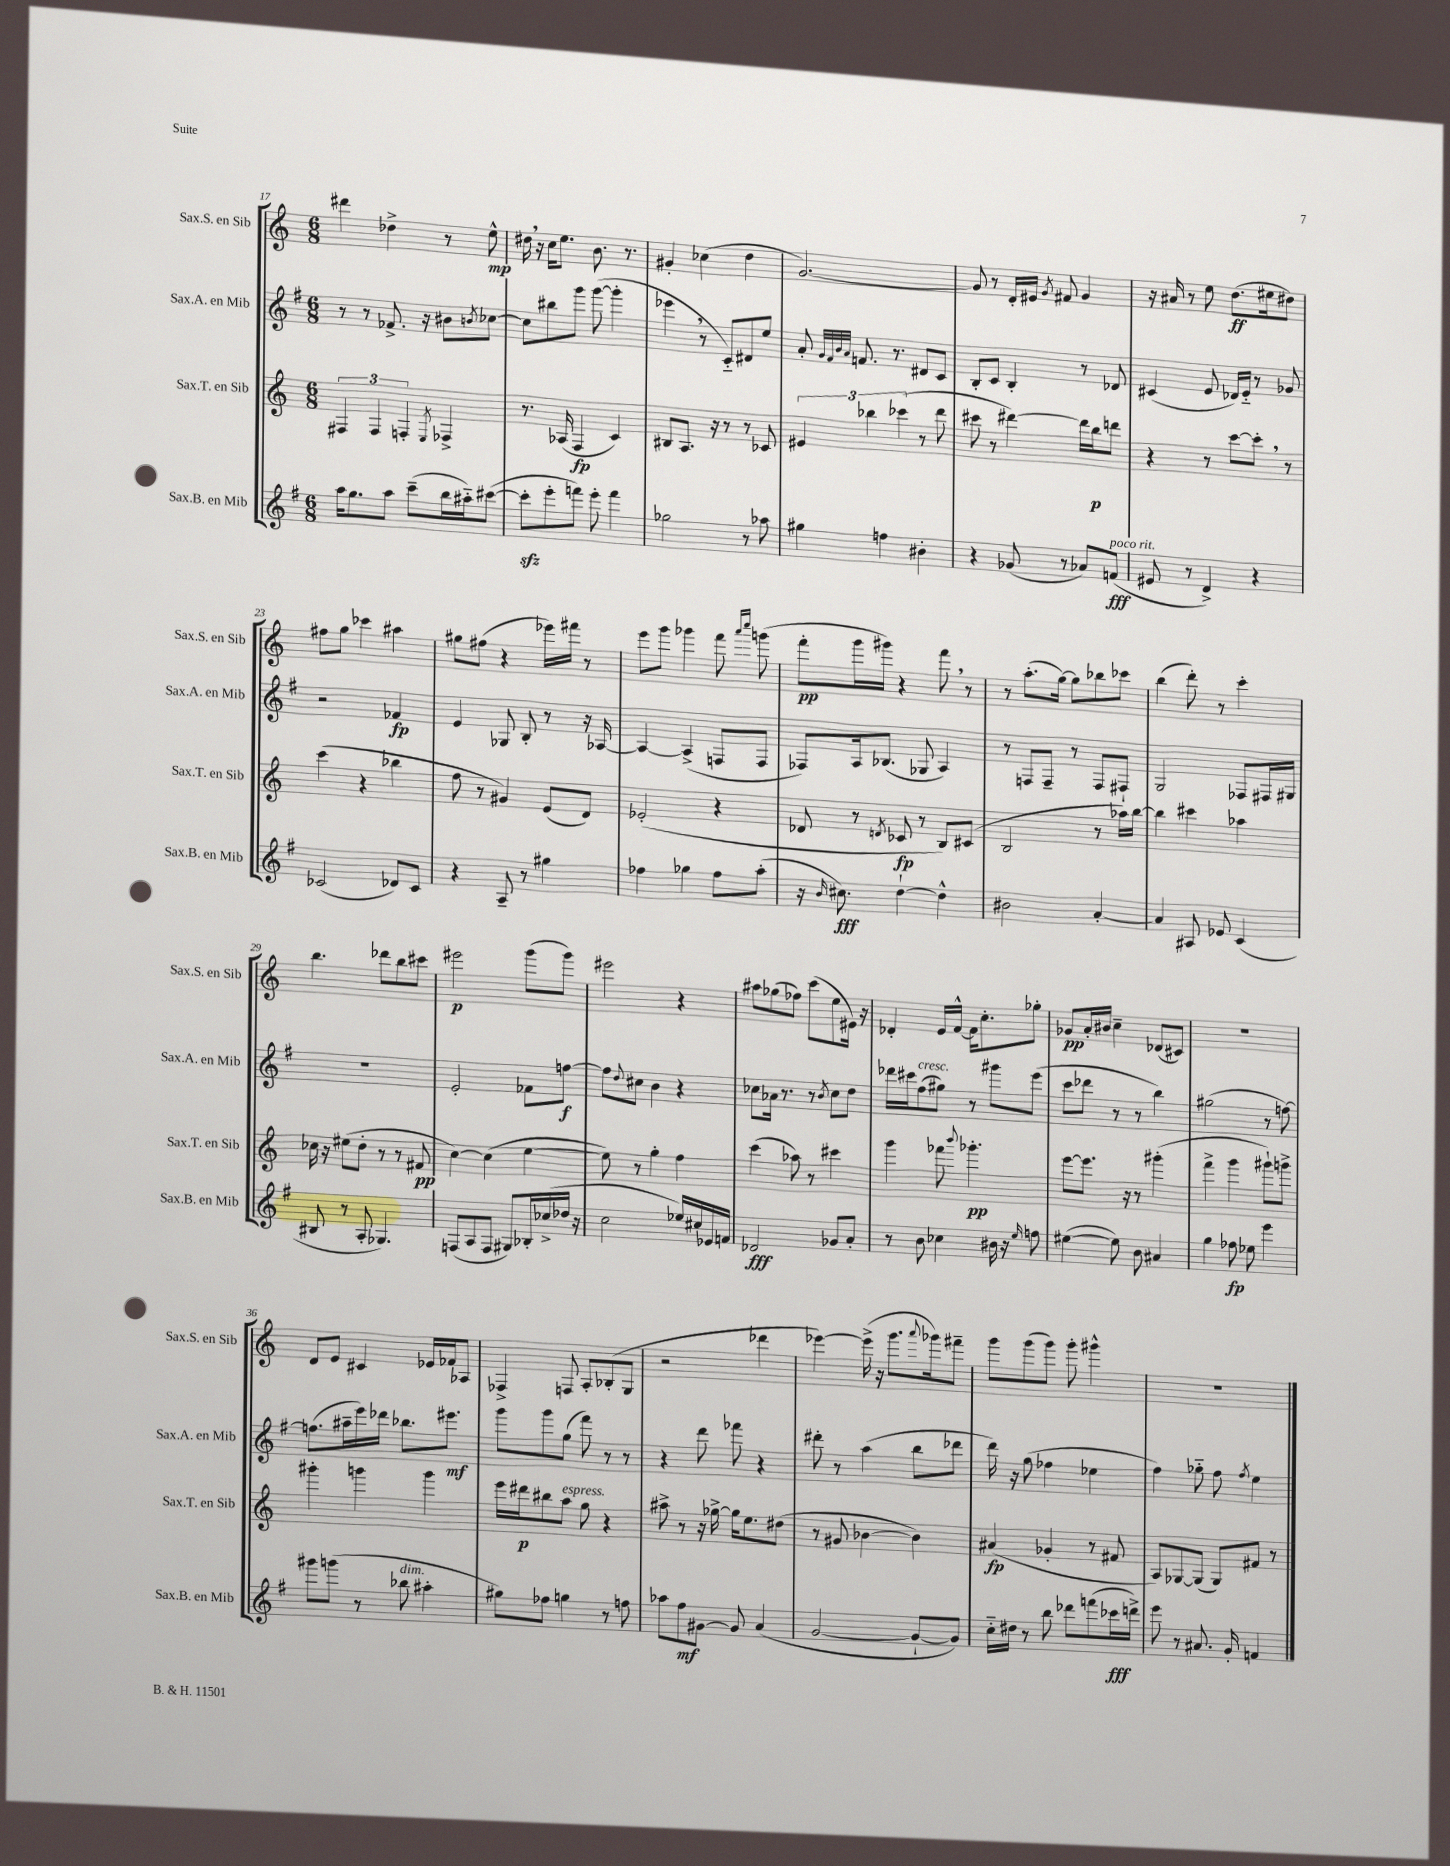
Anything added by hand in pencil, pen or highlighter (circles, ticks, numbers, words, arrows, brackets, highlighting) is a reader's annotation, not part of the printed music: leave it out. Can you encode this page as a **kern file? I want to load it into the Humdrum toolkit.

**kern	**dynam	**kern	**dynam	**kern	**dynam	**kern	**dynam
*part4	*part4	*part3	*part3	*part2	*part2	*part1	*part1
*staff4	*staff4	*staff3	*staff3	*staff2	*staff2	*staff1	*staff1
*I"Sax.B. en Mib	*	*I"Sax.T. en Sib	*	*I"Sax.A. en Mib	*	*I"Sax.S. en Sib	*
*I'Sax.B. en Mib	*	*I'Sax.T. en Sib	*	*I'Sax.A. en Mib	*	*I'Sax.S. en Sib	*
*clefG2	*	*clefG2	*	*clefG2	*	*clefG2	*
*k[f#]	*	*k[]	*	*k[f#]	*	*k[]	*
*M6/8	*	*M6/8	*	*M6/8	*	*M6/8	*
=17	=17	=17	=17	=17	=17	=17	=17
16aa\KL	.	6F#X/	.	8r	.	4ddd#X\	.
8.gg\	.	.	.	.	.	.	.
.	.	.	.	8r	.	.	.
.	.	6F#/	.	.	.	.	.
8aa\J	.	.	.	8.f-X^/	.	4dd-X^\	.
.	.	6Fn'/	.	.	.	.	.
(8ccc~\L	.	.	.	.	.	.	.
.	.	.	.	16r	.	.	.
.	.	8qE/	.	.	.	.	.
16bb\L	.	4F-X^/	.	8b#X\L	.	8r	.
16aa#X\J)	.	.	.	.	.	.	.
.	.	.	.	8qbn/	.	.	.
([8ccc#X\J	.	.	.	[8cc-X\J	.	8ee^^\	mp
=18	=18	=18	=18	=18	=18	=18	=18
8ccc#zz'\L]	.	8.r	.	8cc-\L]	.	16dd#X,\	.
.	.	.	.	.	.	16r	.
8eee'\	.	.	.	8bb#X\	.	16cc\KL	.
.	.	(16A-X/	.	.	.	8.ee\J	.
8fffn\J)	.	4F/	fp	8ggg\J	.	.	.
8eee'\	.	.	.	([8ggg\	.	8.b\	.
4fff\	.	4c/)	.	4ggg'\]	.	.	.
.	.	.	.	.	.	8.r	.
=19	=19	=19	=19	=19	=19	=19	=19
2gg-X\	.	8B#X/L	.	4eee-X,\	.	4g#X'/	.
.	.	8.A/J	.	.	.	.	.
.	.	.	.	8r	.	(4cc-X\	.
.	.	16r	.	.	.	.	.
.	.	8r	.	8c/L)	.	.	.
8r	.	8r	.	8d#X/	.	4dd\	.
8aa-X\	.	8c-X/	.	8ee/J	.	.	.
=20	=20	=20	=20	=20	=20	=20	=20
4gg#X\	.	6e#X/	.	8a'/	.	[2.g/)	.
.	.	.	.	32qqg/LLL	.	.	.
.	.	.	.	32qqf#/	.	.	.
.	.	.	.	32qqb/	.	.	.
.	.	.	.	32qqa/JJJ	.	.	.
.	.	.	.	8.fn/	.	.	.
.	.	6bb-X\	.	.	.	.	.
4ffn\	.	.	.	.	.	.	.
.	.	.	.	8.r	.	.	.
.	.	(6ccc-X\	.	.	.	.	.
4b#X'\	.	8r	.	8d#X/L	.	.	.
.	.	8ddd\	.	8c/J	.	.	.
=21	=21	=21	=21	=21	=21	=21	=21
4r	.	8ccc#X\	.	8B'/L	.	8g/]	.
.	.	8r	.	8c/J	.	8r	.
(8g-X/	.	[4ddd#X\)	.	4B'/	.	16d'/LL	.
.	.	.	.	.	.	16e#X/JJ	.
.	.	.	.	.	.	8qg/	.
8r	.	.	.	.	.	8f#X/	.
8a-X/L)	.	16ddd#\LL]	.	8r	.	4g/	.
.	.	16bb\J	p	.	.	.	.
!LO:TX:a:i:t=poco rit.	!	!	!	!	!	!	!
(8fn/J	fff	8dddn\J	.	8d-X/	.	.	.
=22	=22	=22	=22	=22	=22	=22	=22
8e#X/	.	4r	.	(4c#X/	.	16r	.
.	.	.	.	.	.	16a#X/	.
8r	.	.	.	.	.	8r	.
4d^/)	.	8r	.	8e/	.	8ee\	.
.	.	[8ccc\L	.	16d-X/LL)	.	(8.dd\L	ff
.	.	.	.	16e/JJ	.	.	.
4r	.	8ccc',\J]	.	8r	.	.	.
.	.	.	.	.	.	16ee#X\k	.
.	.	8r	.	8g-X/	.	8dd#X\J)	.
!!LO:LB:g=z
=23	=23	=23	=23	=23	=23	=23	=23
(2c-X/	.	(4ccc\	.	2r	.	8ff#X\L	.
.	.	.	.	.	.	8gg\J	.
.	.	4r	.	.	.	4ccc-X\	.
8d-X/L)	.	4bb-X\	.	4f-X/	fp	4aa#X\	.
8c-/J	.	.	.	.	.	.	.
=24	=24	=24	=24	=24	=24	=24	=24
4r	.	8ff\	.	4e/	.	8gg#X\L	.
.	.	8r	.	.	.	(8ff#X\J	.
8A~/	.	4g#X/)	.	8G-X/	.	4r	.
8r	.	.	.	8B'/	.	.	.
4gg#X\	.	(8e/L	.	8r	.	16eee-X\LL)	.
.	.	.	.	.	.	16fff#X\JJ	.
.	.	8d/J)	.	16r	.	8r	.
.	.	.	.	[16A-X/	.	.	.
=25	=25	=25	=25	=25	=25	=25	=25
4ff-X\	.	(2e-X'/	.	4A-/_	.	8eee\L	.
.	.	.	.	.	.	8ggg\J	.
4gg-X\	.	.	.	(4A-^/]	.	4ggg-X\	.
8ff-\L	.	4r	.	8Fn/L	.	8fff\	.
.	.	.	.	.	.	16qqaaa/LL	.
.	.	.	.	.	.	16qqcccc/JJ	.
(8aa'\J	.	.	.	8F/J	.	(8gggn\	.
=26	=26	=26	=26	=26	=26	=26	=26
16r	.	8d-X/	.	8F-X/L)	.	8fff'\L	pp
16qqb/	.	.	.	.	.	.	.
8.cc#X\)	fff	.	.	.	.	.	.
.	.	8r	.	16A/k	.	16ggg\L	.
.	.	.	.	(8.B-X/J	.	16ggg#X\JJ)	.
.	.	8qdn/	.	.	.	.	.
[4dd`\	.	8c-X/	fp	.	.	4r	.
.	.	8r	.	8G-X/	.	.	.
4dd^^\]	.	8B/L)	.	4A/)	.	8fff,\	.
.	.	(8c#X/J	.	.	.	8r	.
=27	=27	=27	=27	=27	=27	=27	=27
2b#X\	.	2B/	.	8r	.	8r	.
.	.	.	.	8Fn/L	.	(8.aa'\L	.
.	.	.	.	8F~/J	.	.	.
.	.	.	.	.	.	[16gg\Jk)	.
.	.	.	.	8r	.	8gg\L]	.
[4a'/	.	8r	.	8F/L	.	8bb-X\	.
.	.	16aa-X\LL)	.	8F#X`/J	.	8ccc-X\J	.
.	.	[16bb\JJ	.	.	.	.	.
=28	=28	=28	=28	=28	=28	=28	=28
4a/]	.	4bb\]	.	2G/	.	(4bb\	.
8A#X/	.	4ccc#X\	.	.	.	8ddd'\)	.
8e-X/	.	.	.	.	.	8r	.
(4c/	.	4aa-X\	.	8F-X/L	.	4ccc'\	.
.	.	.	.	16F#X/L	.	.	.
.	.	.	.	16G#X/JJ	.	.	.
!!LO:LB:g=z
=29	=29	=29	=29	=29	=29	=29	=29
8B#X/	.	16cc-X\	.	2.r	.	4.bb\	.
.	.	16r	.	.	.	.	.
8r	.	(8ee#X\L	.	.	.	.	.
8A'/	.	8dd'\J	.	.	.	.	.
4.G-X/)	.	8r	.	.	.	8ddd-X\L	.
.	.	8r	.	.	.	8bb\	.
.	.	8f#X/	pp	.	.	8ccc#X\J	.
=30	=30	=30	=30	=30	=30	=30	=30
(8Fn/L	.	[4cc\)	.	2e'/	.	2eee#X\	p
8A/	.	.	.	.	.	.	.
8F/J	.	(4cc\]	.	.	.	.	.
8G#X/L)	.	.	.	.	.	.	.
16B-X'/L	.	[4ee\	.	8f-X\L	.	(8ggg\L	.
(16cc-X^/	.	.	.	.	.	.	.
16dd-X/JJ	.	.	.	[8ffn\J	f	8ggg\J)	.
16r	.	.	.	.	.	.	.
=31	=31	=31	=31	=31	=31	=31	=31
2cc\	.	8ee\])	.	8ff\L]	.	2eee#X\	.
.	.	.	.	8qqdd/	.	.	.
.	.	8r	.	8cc#X\J	.	.	.
.	.	4gg'\	.	4b\	.	.	.
16ee-X/LL)	.	4ff\	.	4r	.	4r	.
16cc#X/	.	.	.	.	.	.	.
16e-X/	.	.	.	.	.	.	.
16fn/JJ	.	.	.	.	.	.	.
=32	=32	=32	=32	=32	=32	=32	=32
2d-X/	fff	(4ccc\	.	8cc-X\L	.	8aa#X\L	.
.	.	.	.	16a-X\Jk	.	(8gg-X\	.
.	.	.	.	8.r	.	.	.
.	.	8aa-X\)	.	.	.	8ff-X\J)	.
.	.	8r	.	8r	.	(8ccc\L	.
.	.	.	.	8qb/	.	.	.
8g-X/L	.	4ccc#X\	.	8cc-\L	.	8ee\	.
8a'/J	.	.	.	8dd\J	.	16e#X\Jk)	.
.	.	.	.	.	.	16r	.
=33	=33	=33	=33	=33	=33	=33	=33
8r	.	4ggg\	.	16ddd-X\LL	.	4d-X'/	.
.	.	.	.	16ccc#X\J	.	.	.
!	!	!	!	!LO:TX:a:i:t=cresc.	!	!	!
8b\	.	.	.	(8ff#\	.	.	.
4cc-X\	.	8fff-X\	.	8gg#X\J)	.	16e/LL	.
.	.	.	.	.	.	[16f^^/JJ	.
.	.	8qqbbb/	.	.	.	.	.
.	.	4.ggg-X'\	pp	8r	.	16f\KL]	.
.	.	.	.	.	.	8.cc'\	.
16b#X\	.	.	.	8ggg#X\L	.	.	.
16r	.	.	.	.	.	.	.
16qqee/	.	.	.	.	.	.	.
8ffn\	.	.	.	(8eee\J	.	8gg-X'\J	.
=34	=34	=34	=34	=34	=34	=34	=34
([4ee#X\	.	[8eee\L	.	8ccc\L	.	8g-X/L	pp
.	.	8.eee\J]	.	8ddd-X\J	.	16a'/L	.
.	.	.	.	.	.	16b#X/JJ	.
8ee#\])	.	.	.	8r	.	4cc~\	.
.	.	16r	.	.	.	.	.
8b\	.	8r	.	8r	.	.	.
4a#X/	.	(4ggg#X'\	.	4bb\)	.	(8d-X/L	.
.	.	.	.	.	.	8c#X/J)	.
=35	=35	=35	=35	=35	=35	=35	=35
4gg\	.	4fff^\	.	(2gg#X\	.	2.r	.
8ff-X\	fp	4ggg\	.	.	.	.	.
8ee-X\	.	.	.	.	.	.	.
4eee\	.	8ggg#X`\L)	.	8r	.	.	.
.	.	8gggn^\J	.	[8ffn\)	.	.	.
!!LO:LB:g=z
=36	=36	=36	=36	=36	=36	=36	=36
8ggg#X\L	.	4ggg#X'\	.	(8.ffn\L]	.	8d/L	.
(8gggn\J	.	.	.	.	.	8e/J	.
.	.	.	.	16aa#X~\L	.	.	.
8r	.	4gggn\	.	16eee\)	.	4c#X/	.
.	.	.	.	16ddd-X\JJ	.	.	.
!LO:TX:a:i:t=dim.	!	!	!	!	!	!	!
8bb-X\	.	.	.	8.bb-X\L	.	.	.
4aa#X'\	.	4ggg\	.	.	.	16e-X/LL	.
.	.	.	.	8.eee#X\J	mf	16f-X/J	.
.	.	.	.	.	.	8A-X/J	.
=37	=37	=37	=37	=37	=37	=37	=37
8gg#X\L)	.	16eee\LL	.	8ggg\L	.	4F-X^/	.
.	.	16ddd#X\J	p	.	.	.	.
8ff-X\J	.	8bb#X\	.	8ggg\	.	.	.
!	!	!LO:TX:a:i:t=espress.	!	!	!	!	!
4ggn\	.	8aa\J	.	(8gg\J	.	8Fn/	.
.	.	8gg\	.	8fff#\)	.	8A'/L	.
8r	.	4r	.	8r	.	(8B-X'/	.
8ffn\	.	.	.	8r	.	8G/J	.
=38	=38	=38	=38	=38	=38	=38	=38
8aa-X\L	.	8aa#X^\	.	4r	.	2r	.
8ff#\	mf	8r	.	.	.	.	.
[8g#X\J	.	16r	.	8ddd\	.	.	.
.	.	[16gg-X^\	.	.	.	.	.
8g#/]	.	16gg-\KL]	.	8fff-X\	.	.	.
.	.	8.ee\	.	.	.	.	.
(4a/	.	.	.	4r	.	4ddd-X\	.
.	.	(8dd#X\J	.	.	.	.	.
=39	=39	=39	=39	=39	=39	=39	=39
[2g/	.	8r	.	8ddd#X'\	.	[4eee-X\)	.
.	.	8g#X/	.	8r	.	.	.
.	.	[4b-X\	.	(4aa\	.	(16eee-^\]	.
.	.	.	.	.	.	16r	.
.	.	.	.	.	.	8.ggg\L	.
8g`/L_	.	4b-\])	.	8bb\L	.	.	.
.	.	.	.	.	.	8qqaaa/	.
.	.	.	.	.	.	16ggg-X\k)	.
8g/J])	.	.	.	8ddd-X\J	.	8fff#X~\J	.
=40	=40	=40	=40	=40	=40	=40	=40
16cc\LL	.	(4a#X/	fp	16ddd\)	.	8ggg\L	.
16dd#X\JJ	.	.	.	16r	.	.	.
8r	.	.	.	(8gg\	.	(8ggg\	.
8bb\	.	4g-X'/	.	4ff-X\	.	8ggg\J)	.
8ddd-X\L	.	.	.	.	.	8ggg'\	.
(8fffn\	.	8r	.	4ee-X\	.	4ggg#X^^\	.
16ccc-X\L	fff	8f#X/	.	.	.	.	.
16dddn^\JJ)	.	.	.	.	.	.	.
=41	=41	=41	=41	=41	=41	=41	=41
8eee\	.	8A/L)	.	4ff#\)	.	2.r	.
8r	.	[8G-X/	.	.	.	.	.
8.a#X/	.	(8G-/J]	.	8gg-X\	.	.	.
.	.	8G-/L)	.	8ff#\	.	.	.
16g'/	.	.	.	.	.	.	.
.	.	.	.	8qff#/	.	.	.
4fn/	.	8f#X/J	.	4ee\	.	.	.
.	.	8r	.	.	.	.	.
==	==	==	==	==	==	==	==
*-	*-	*-	*-	*-	*-	*-	*-
